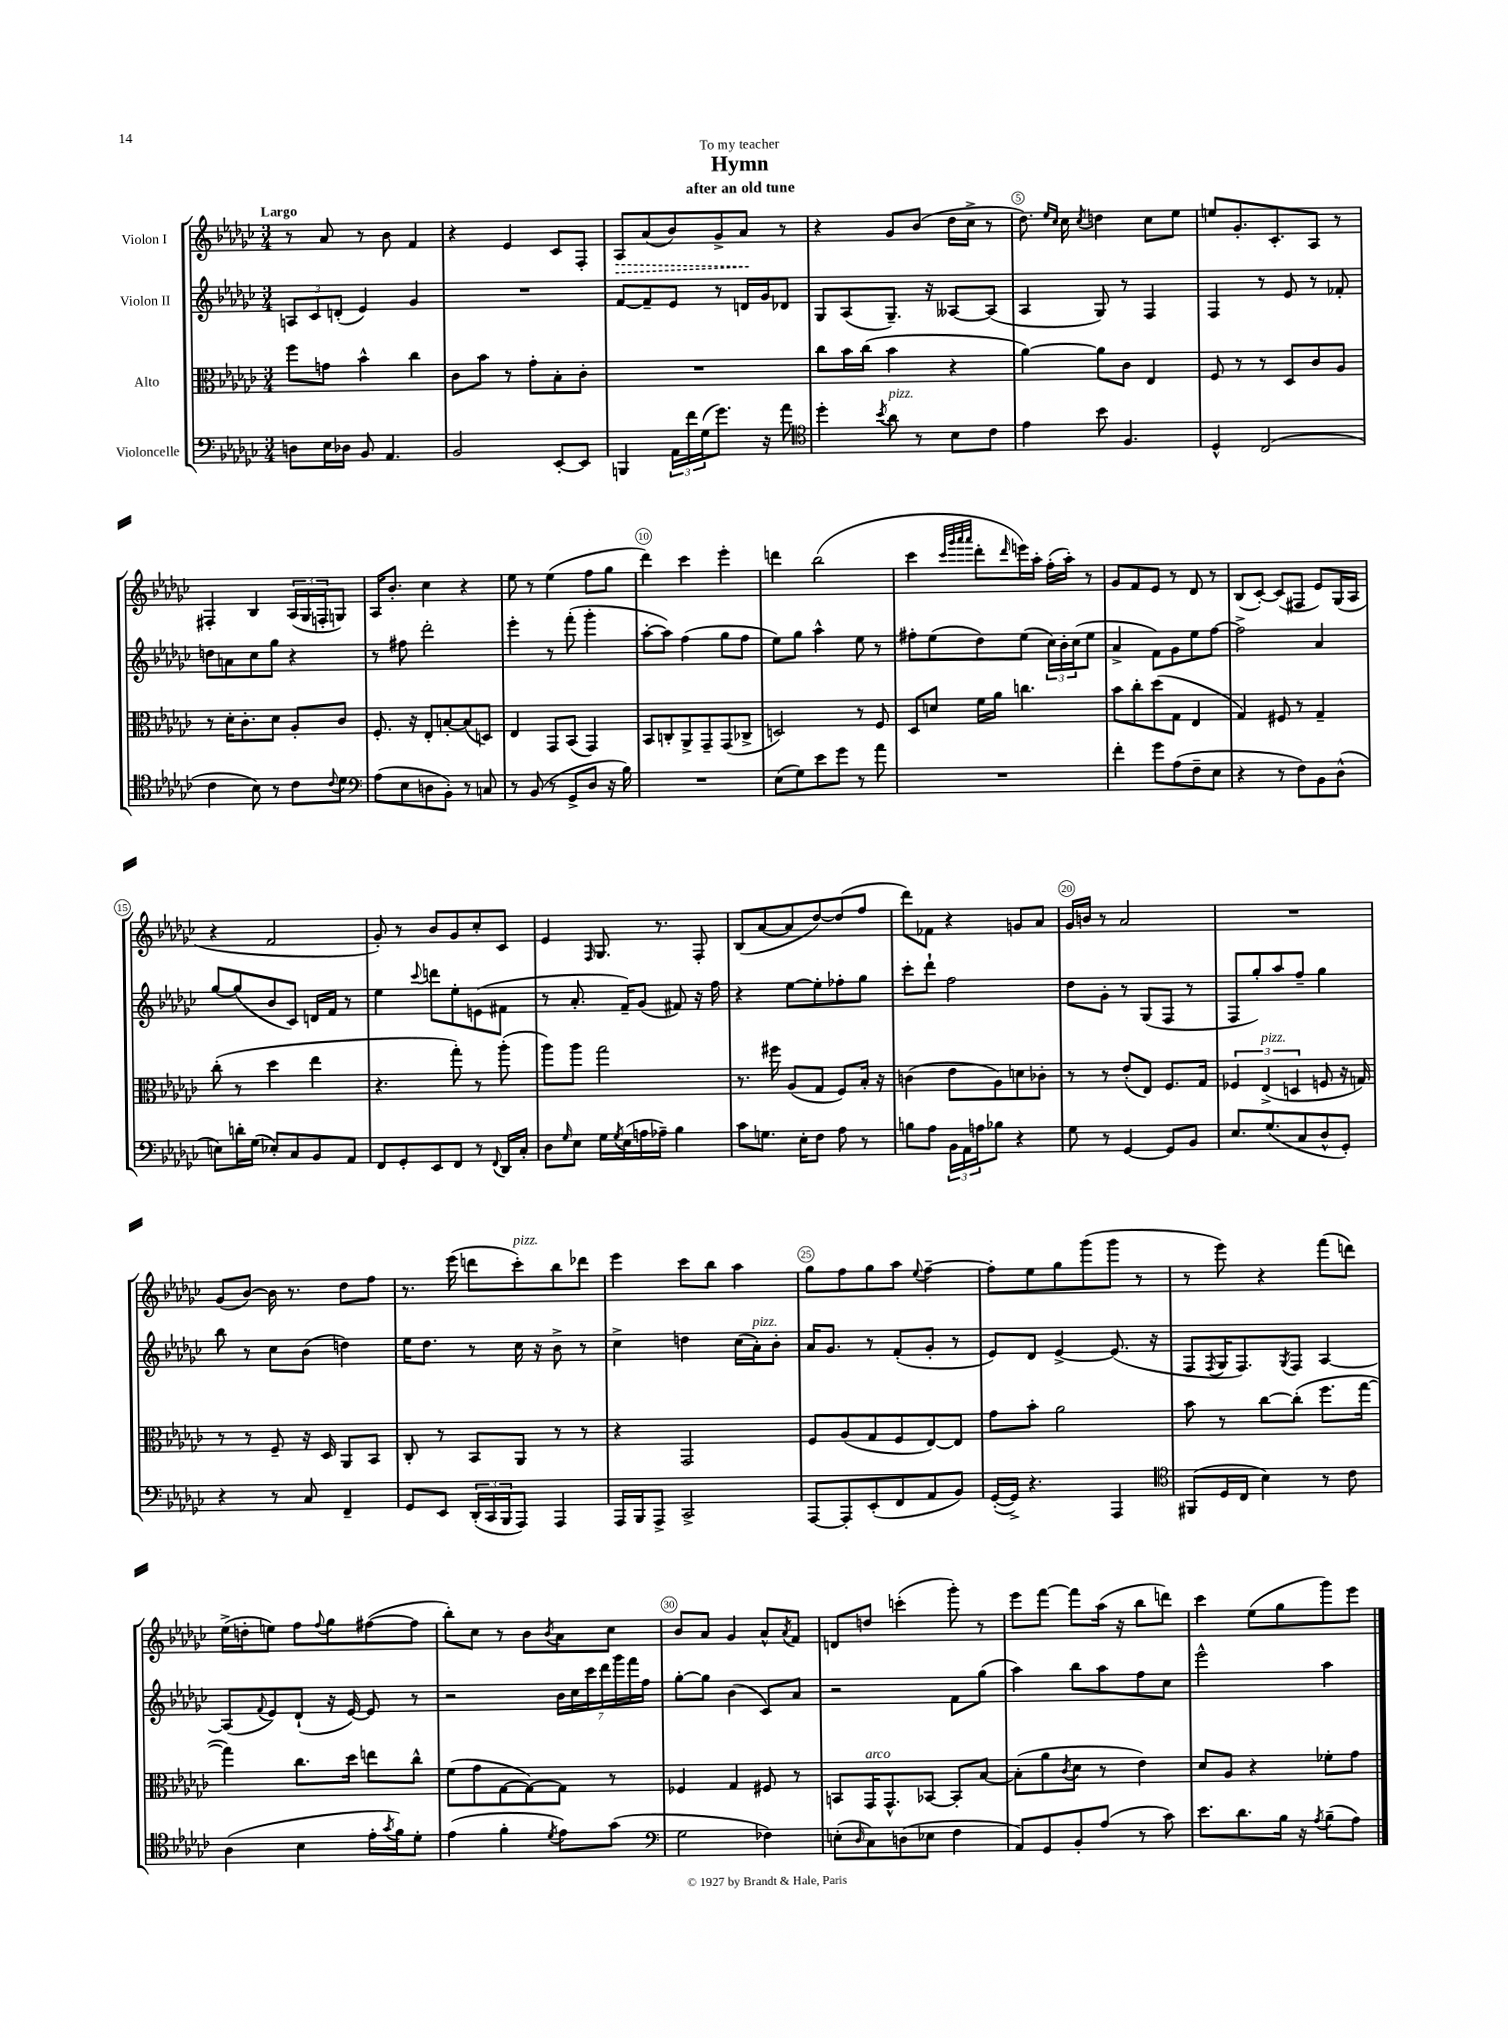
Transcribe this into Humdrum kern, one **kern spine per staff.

**kern	**kern	**kern	**kern	**dynam
*part4	*part3	*part2	*part1	*part1
*staff4	*staff3	*staff2	*staff1	*staff1
*I"Violoncelle	*I"Alto	*I"Violon II	*I"Violon I	*
*clefF4	*clefC3	*clefG2	*clefG2	*
*k[b-e-a-d-g-c-]	*k[b-e-a-d-g-c-]	*k[b-e-a-d-g-c-]	*k[b-e-a-d-g-c-]	*
*M3/4	*M3/4	*M3/4	*M3/4	*
=1	=1	=1	=1	=1
!	!	!	!LO:TX:a:B:t=Largo	!
8Dn\L	8ff\L	12An/L	8r	.
.	.	12c-/	.	.
16E-\L	8gn\J	.	8a-/	.
.	.	(12dn'/J	.	.
16D-X\JJ	.	.	.	.
8BB-/	4b-^^\	4e-/)	8r	.
4.AA-/	.	.	8b-\	.
.	4cc-\	4g-/	4f/	.
=2	=2	=2	=2	=2
2BB-/	8c-\L	2.r	4r	.
.	8b-\J	.	.	.
.	8r	.	4e-/	.
.	8g-'\L	.	.	.
[8EE-'/L	8B-'\	.	8c-/L	.
8EE-/J]	8c-'\J	.	8F'/J	.
=3	=3	=3	=3	=3
!	!	!	!	!LO:HP:b
4BBBn/	2.r	[8f/L	8A-/L	>
.	.	8f~/]	(8a-/	.
24AA-\LL	.	8e-/J	8b-/)	.
24f\	.	.	.	.
(24G-\J	.	.	.	.
8.g-\J)	.	8r	8g-^/	.
.	.	16dn/LL	8a-/J	.
16r	.	16g-/J	.	.
8a-\	.	8d-X/J	8r	]
=4	=4	=4	=4	=4
*clefC4	*	*	*	*
4dd-'\	8cc-\L	8G-/L	4r	.
.	16b-\L	(8A-/	.	.
.	(16cc-\JJ	.	.	.
8qb-/	.	.	.	.
!LO:TX:a:i:t=pizz.	!	!	!	!
8a-\	4b-\	8.G-~/J)	8g-/L	.
8r	.	.	(8b-/J	.
.	.	16r	.	.
8B-\L	4r	[8A--X/L	16dd-\LL	.
.	.	.	16cc-^\JJ	.
8c-\J	.	(8A--/J]	8r	.
=5	=5	=5	=5	=5
4e-\	[4a-\)	4A-/	8.dd-\)	.
.	.	.	16qqee-/LL	.
.	.	.	16qqcc-/JJ	.
.	.	.	16cc-\	.
.	.	.	8qcc-/	.
8b-\	8a-\L]	8G-/)	4ddn\	.
4.F/	8c-\J	8r	.	.
.	4E-/	4F/	8cc-\L	.
.	.	.	8ee-\J	.
=6	=6	=6	=6	=6
4D-^^/	8F/	4F/	8een/L	.
.	8r	.	8.g-'/	.
(2C-/	8r	8r	.	.
.	.	.	8.c-'/	.
.	8D-/L	8e-/	.	.
.	8c-/	8r	8A-/J	.
.	8A-/J	8f-X'/	8r	.
!!LO:LB:g=z
=7	=7	=7	=7	=7
4c-\	8r	8ddn\L	4F#X'/	.
.	16d-'\KL	8an\	.	.
.	8.c-'\	.	.	.
8B-\)	.	8cc-\	4B-/	.
8r	8d-\J	8gg-\J	.	.
8c-\L	8A-'/L	4r	(24A-/LL	.
.	.	.	24G-/	.
.	.	.	24Fn'/J	.
8qqc-/	.	.	.	.
8d-\J	8c-/J	.	8Gn/J)	.
=8	=8	=8	=8	=8
*clefF4	*	*	*	*
(8A-\L	8.F'/	8r	16A-/KL	.
.	.	.	8.b-'/J	.
8E-\	.	8ff#X\	.	.
.	16r	.	.	.
8Dn\	8E-'/L	2ddd-'\	4cc-\	.
8BB-'\J)	[8Bn'/	.	.	.
8r	(8B/]	.	4r	.
8Cn/	8Dn/J)	.	.	.
=9	=9	=9	=9	=9
8r	4E-/	4eee-'\	8ee-\	.
(8BB-/	.	.	8r	.
8r	8GG-/L	8r	(4ee-\	.
8GG-^/L	(8BB-/J	(8fff'\	.	.
8D-/J	4GG-/)	4ggg-'\	8ff\L	.
16r	.	.	8gg-\J	.
16B-\)	.	.	.	.
=10	=10	=10	=10	=10
2.r	8BB-/L	[8aa-'\L	4ddd-\)	.
.	8Cn'/	8aa-\J])	.	.
.	8AA-^/	(4ff\	4ccc-\	.
.	8GG-~/	.	.	.
.	(8GG-/	8gg-\L	4eee-'\	.
.	8C-X^/J	8ff\J	.	.
=11	=11	=11	=11	=11
(8E-\L	2Dn/)	8ee-\L)	4dddn\	.
8G-\)	.	8gg-\J	.	.
8e-\	.	4aa-^^\	(2bb-\	.
8g-\J	.	.	.	.
8r	8r	8ee-\	.	.
8a-\	8F/	8r	.	.
=12	=12	=12	=12	=12
2.r	8D-/L	8ff#X'\L	4ccc-\	.
.	8dn/J	(8ee-\	.	.
.	.	.	32qqccc-/LLL	.
.	.	.	32qqggg-/	.
.	.	.	32qqaaa-/	.
.	.	.	32qqaaa-/JJJ	.
.	16f\LL	8dd-\)	8ddd-'\L	.
.	16a-\JJ	.	.	.
.	.	.	16qqddd-/	.
.	4.ccn\	(8ee-\J	16eeen\L)	.
.	.	.	16aa-'\JJ	.
.	.	24cc-\LL)	(16ff'\LL	.
.	.	24b-'\	.	.
.	.	.	16aa-'\JJ)	.
.	.	(24cc-\J	.	.
.	.	8ee-\J	8r	.
=13	=13	=13	=13	=13
4f'\	8b-\L	4a-^/	8g-/L	.
.	8cc-'\	.	8f/	.
8g-\L	(8dd-\	8f\L)	8e-/J	.
(8A-\	8G-\J	8g-\	8r	.
8F~\	4E-/	8ee-\	8d-/	.
8E-\J	.	[8ff\J	8r	.
=14	=14	=14	=14	=14
4r	4G-/)	2ff^\]	(8B-/L	.
.	.	.	[8c-'/J)	.
8r	8F#X/	.	(8c-/L]	.
8F\L)	8r	.	8F#X/J	.
8BB-\	4G-~/	4a-/	8e-/L)	.
(8D-^^\J	.	.	(16G-/L	.
.	.	.	16A-/JJ	.
!!LO:LB:g=z
=15	=15	=15	=15	=15
8En\L)	(8cc-'\	[8gg-/L	4r	.
16dn'\L	8r	(8gg-/]	.	.
(16G-\JJ	.	.	.	.
8E-X'/L)	4dd-\	8b-/	2f/	.
8C-/	.	8c-/J)	.	.
8BB-/	4ee-\	16dn/LL	.	.
.	.	16f/JJ	.	.
8AA-/J	.	8r	.	.
=16	=16	=16	=16	=16
8FF/L	4.r	4ee-\	8g-'/)	.
8GG-'/	.	.	8r	.
.	.	8qqccc-/	.	.
8EE-/	.	8dddn\L	8b-/L	.
8FF/J	8gg-'\)	8ee-'\	8g-/	.
8r	8r	(8en\	8cc-'/	.
8qqFF/	.	.	.	.
16DD-/LL	(8aa-'\	8f#X\J	8c-/J	.
16C-'/JJ	.	.	.	.
=17	=17	=17	=17	=17
8D-\L	8aa-\L)	8r	4e-/	.
16qqG-/	.	.	.	.
8E-\J	8aa-\J	8.a-'/	.	.
.	.	.	16qqF/	.
16G-\LL	2gg-\	.	8.G-/	.
8qG-/	.	.	.	.
(16E-\	.	16f~/KL)	.	.
16An\	.	(8g-/J	.	.
16A-X~\JJ)	.	.	8.r	.
4B-\	.	8f#X/)	.	.
.	.	16r	8F'/	.
.	.	16ff\	.	.
=18	=18	=18	=18	=18
8c-\L	8.r	4r	(8B-/L	.
8.Gn\J	.	.	[8a-/	.
.	16ff#X\	.	.	.
.	(8A-/L	[8ee-\L	8a-/]	.
16E-'\KL	.	.	.	.
8F\J	8G-/J	8ee-'\]	[8dd-/)	.
8A-\	8F/L)	8ff-X'\	(8dd-/]	.
8r	16B-'/Jk	8gg-\J	8ff/J	.
.	16r	.	.	.
=19	=19	=19	=19	=19
8Bn\L	(4cn\	8ccc-'\L	8ddd-\L)	.
8A-\J	.	8ddd-`\J	8f-X\J	.
24BB-\LL	8e-\L	2ff\	4r	.
24AA-\	.	.	.	.
24An\J	.	.	.	.
8B-X\J	8A-\)	.	.	.
4r	8dn\	.	8gn/L	.
.	8c-X'\J	.	8a-/J	.
=20	=20	=20	=20	=20
8G-\	8r	8dd-\L	16g-/LL	.
.	.	.	16bn/JJ	.
8r	8r	8g-'\J	8r	.
[4GG-/	(8e-'/L	8r	2a-/	.
.	8E-/J)	(8G-/L	.	.
8GG-/L]	8.F/L	8F/J	.	.
8BB-/J	.	8r	.	.
.	16G-/Jk	.	.	.
=21	=21	=21	=21	=21
8.E-/L	6F-X/	8F/L	2.r	.
.	.	8gg-'/)	.	.
!	!LO:TX:a:i:t=pizz.	!	!	!
.	(6E-^/	.	.	.
(8.G-/	.	.	.	.
.	.	8aa-/	.	.
.	6Dn/	.	.	.
8C-/	.	8ff~/J	.	.
8D-^^/	8Fn/	4gg-\	.	.
8GG-'/J)	16r	.	.	.
.	16Gn/)	.	.	.
!!LO:LB:g=z
=22	=22	=22	=22	=22
4r	8r	8bb-\	(8g-/L	.
.	8r	8r	[8b-/J)	.
8r	8F~/	8cc-\L	16b-\]	.
.	.	.	8.r	.
8C-/	16r	(8b-\J	.	.
.	16D-/	.	.	.
4FF~/	8AA-/L	4ddn\)	8dd-\L	.
.	8BB-/J	.	8ff\J	.
=23	=23	=23	=23	=23
8GG-/L	8C-'/	16ee-\KL	8.r	.
.	.	8.dd-\J	.	.
8EE-/J	8r	.	.	.
.	.	.	(16eee-\	.
(24DD-'/LL	8BB-/L	8r	8dddn\L	.
24CC-/	.	.	.	.
24BBB-/J	.	.	.	.
!	!	!	!LO:TX:a:i:t=pizz.	!
8AAA-/J)	8AA-/J	16cc-\	8ccc-'\)	.
.	.	16r	.	.
4AAA-/	8r	8b-^\	8bb-\	.
.	8r	8r	8ddd-X\J	.
=24	=24	=24	=24	=24
16AAA-/LL	4r	4cc-^\	4eee-\	.
16BBB-/J	.	.	.	.
8AAA-^/J	.	.	.	.
2CC-^/	2GG-/	4ddn\	8ccc-\L	.
.	.	.	8bb-\J	.
.	.	(16cc-\LL	4aa-\	.
!	!	!LO:TX:a:i:t=pizz.	!	!
.	.	16a-'\J)	.	.
.	.	8b-'\J	.	.
=25	=25	=25	=25	=25
[8AAA-/L	8F/L	16a-/KL	8gg-\L	.
.	.	8.g-/J	.	.
8AAA-'/]	(8A-/	.	8ff\	.
(8EE-'/	8G-/	8r	8gg-\	.
8FF/	8F/	(8f'/L	8aa-\J	.
.	.	.	8qqee-/	.
8AA-/	[8E-/)	8g-'/J	[4ff~\	.
8BB-/J)	8E-/J]	8r	.	.
=26	=26	=26	=26	=26
([16GG-'/LL	8g-\L	8e-/L)	8ff'\L]	.
16GG-^/JJ])	.	.	.	.
4.r	8b-'\J	8d-/J	8ee-\	.
.	2a-\	[4e-^/	8gg-\	.
.	.	.	(8ggg-\	.
4AAA-/	.	(8.e-/]	8ggg-\J	.
.	.	.	8r	.
.	.	16r	.	.
=27	=27	=27	=27	=27
*clefC4	*	*	*	*
(8FF#X/L	8b-\	8F/L	8r	.
.	.	8qF/	.	.
16D-/L	8r	16G-/K	8eee-\)	.
16C-/JJ	.	8.F/)	.	.
4B-\)	[8cc-\L	.	4r	.
.	.	8qG-/	.	.
.	(8cc-'\J]	8F/J	.	.
8r	8.ff\L	[4A-/	(8fff\L	.
8c-\	.	.	8dddn\J)	.
.	[16gg-\Jk	.	.	.
!!LO:LB:g=z
=28	=28	=28	=28	=28
(4A-\	4gg-\])	(8A-/L]	(16ee-^\LL	.
.	.	.	16ddn'\J	.
.	.	8qqf/	.	.
.	.	8e-/)	8een\J)	.
4B-\	8.cc-\L	(8d-`/J	8ff\L	.
.	.	.	8qqff/	.
.	.	16r	8gg-\	.
.	16dd-\Jk	[16e-/)	.	.
16e-'\LL	8een\L	8e-/]	([8ff#X\	.
8qg-/	.	.	.	.
16f\J)	.	.	.	.
8d-'\J	8cc-^^\J	8r	8ff#\J]	.
=29	=29	=29	=29	=29
(4e-\	(8f\L	2r	8bb-'\L)	.
.	8g-\	.	8cc-\J	.
4f'\	[8G-\	.	8r	.
.	8G-\_)	.	8b-\L	.
8qd-/	.	.	8qb-/	.
8e-\L)	8G-\J]	28b-\LL	8a-\	.
.	.	28cc-\	.	.
.	.	28ccc-\	.	.
.	.	28ddd-\	.	.
(8g-\J	8r	.	8cc-\J	.
.	.	28ggg-\	.	.
.	.	28fff\	.	.
.	.	28ff\JJ	.	.
=30	=30	=30	=30	=30
*clefF4	*	*	*	*
2G-\	4F-X/	[8gg-'\L	8b-/L	.
.	.	8gg-\J]	8a-/J	.
.	4G-/	(4b-\	4g-/	.
4F-X\)	8F#X/	8c-/L)	8a-^^/L	.
.	.	.	8qa-/	.
.	8r	8a-/J	8f/J	.
=31	=31	=31	=31	=31
(8En'\L	8BBn/L	2r	8dn/L	.
16qqD-/	.	.	.	.
!	!LO:TX:a:i:t=arco	!	!	!
8C-\)	16GG-/K	.	8ddn/J	.
.	8.GG-^^/	.	.	.
(8Dn\	.	.	(4cccn'\	.
8E-X\J	[8BB-X/J	.	.	.
4F\	8BB-'/L]	8f\L	8ggg-'\)	.
.	[8B-/J	(8gg-\J	8r	.
=32	=32	=32	=32	=32
8AA-/L)	(8B-'\L]	4aa-\)	8eee-\L	.
8GG-/	8a-\	.	[8fff\J	.
.	8qc-/	.	.	.
8BB-'/	8d-\J	8bb-\L	8fff\L]	.
(8A-/J	8r	8aa-\	(16aa-\Jk	.
.	.	.	16r	.
8r	4e-\)	8ff\	8bb-\L	.
8c-\)	.	8cc-\J	8dddn\J)	.
=33	=33	=33	=33	=33
8.e-\L	8d-/L	2eee-^^\	4ccc-\	.
.	8A-/J	.	.	.
8.d-\	.	.	.	.
.	4r	.	(8ee-\L	.
16B-\Jk	.	.	8gg-\	.
16r	.	.	.	.
8qA-/	.	.	.	.
(8B-~\L	8f-X'\L	4aa-\	8ggg-\)	.
8A-\J)	8g-\J	.	8eee-\J	.
==	==	==	==	==
*-	*-	*-	*-	*-
